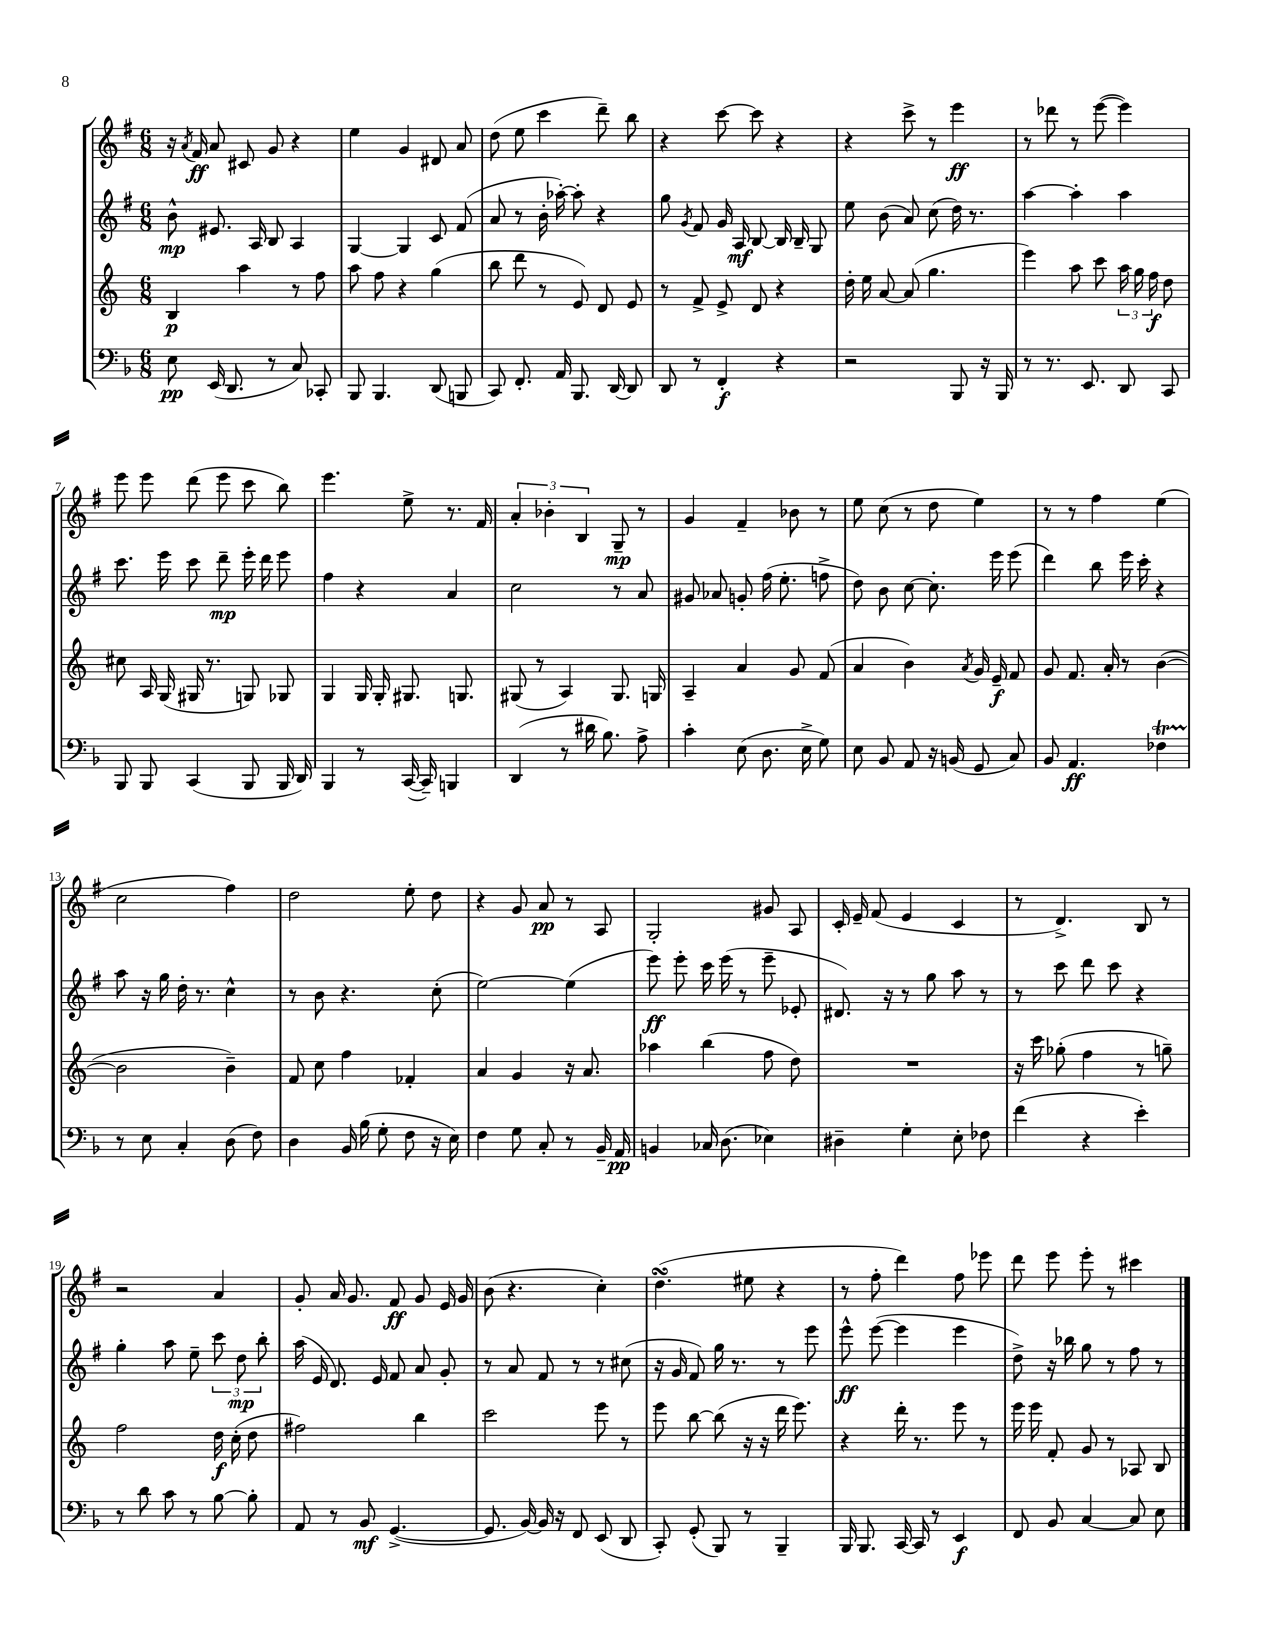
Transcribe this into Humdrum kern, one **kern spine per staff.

**kern	**dynam	**kern	**dynam	**kern	**dynam	**kern	**dynam
*part4	*part4	*part3	*part3	*part2	*part2	*part1	*part1
*staff4	*staff4	*staff3	*staff3	*staff2	*staff2	*staff1	*staff1
*clefF4	*	*clefG2	*	*clefG2	*	*clefG2	*
*k[b-]	*	*k[]	*	*k[f#]	*	*k[f#]	*
*M6/8	*	*M6/8	*	*M6/8	*	*M6/8	*
=1	=1	=1	=1	=1	=1	=1	=1
8E\	pp	4B/	p	8b^^\	mp	16r	.
.	.	.	.	.	.	8qa/	.
.	.	.	.	.	.	16f#/	ff
(16EE/	.	.	.	8.e#X/	.	8a/	.
8.DD/	.	.	.	.	.	.	.
.	.	4aa\	.	.	.	8c#X/	.
.	.	.	.	16A/	.	.	.
8r	.	.	.	8B/	.	8g/	.
8C/)	.	8r	.	4A/	.	4r	.
8CC-X'/	.	8ff\	.	.	.	.	.
=2	=2	=2	=2	=2	=2	=2	=2
8BBB-/	.	8aa\	.	[4G/	.	4ee\	.
4.BBB-/	.	8ff\	.	.	.	.	.
.	.	4r	.	4G/]	.	4g/	.
(8DD/	.	(4gg\	.	8c/	.	8d#X/	.
8BBBn/	.	.	.	(8f#/	.	8a/	.
=3	=3	=3	=3	=3	=3	=3	=3
8CC/)	.	8bb\	.	8a/	.	(8dd\	.
8.FF'/	.	8ddd\	.	8r	.	8ee\	.
.	.	8r	.	16b'\	.	4ccc\	.
16AA/	.	.	.	[16aa-X'\)	.	.	.
8.BBB-/	.	8e/)	.	8aa-'\]	.	.	.
.	.	8d/	.	4r	.	8ddd~\)	.
[16DD/	.	.	.	.	.	.	.
8DD/]	.	8e/	.	.	.	8bb\	.
=4	=4	=4	=4	=4	=4	=4	=4
8DD/	.	8r	.	8gg\	.	4r	.
.	.	.	.	8qg/	.	.	.
8r	.	8f^/	.	8f#/	.	.	.
4FF'/	f	8e^/	.	16g/	.	[8ccc\	.
.	.	.	.	16A/	mf	.	.
.	.	8d/	.	[8B/	.	8ccc\]	.
4r	.	4r	.	16B/]	.	4r	.
.	.	.	.	16B~/	.	.	.
.	.	.	.	8G/	.	.	.
=5	=5	=5	=5	=5	=5	=5	=5
2r	.	16dd'\	.	8ee\	.	4r	.
.	.	16ee\	.	.	.	.	.
.	.	[8a/	.	(8b\	.	.	.
.	.	(8a/]	.	8a/)	.	8ccc^\	.
.	.	4.gg\	.	(8cc\	.	8r	.
8BBB-/	.	.	.	16dd\)	.	4eee\	ff
.	.	.	.	8.r	.	.	.
16r	.	.	.	.	.	.	.
16BBB-/	.	.	.	.	.	.	.
=6	=6	=6	=6	=6	=6	=6	=6
8r	.	4eee\)	.	[4aa\	.	8r	.
8.r	.	.	.	.	.	8ddd-X\	.
.	.	8aa\	.	4aa'\]	.	8r	.
8.EE/	.	.	.	.	.	.	.
.	.	8ccc\	.	.	.	([8eee\	.
8DD/	.	24aa\	.	4aa\	.	4eee\])	.
.	.	24gg\	.	.	.	.	.
.	.	24ff\	f	.	.	.	.
8CC/	.	8dd\	.	.	.	.	.
!!LO:LB:g=z
=7	=7	=7	=7	=7	=7	=7	=7
8BBB-/	.	8cc#X\	.	8.ccc\	.	8eee\	.
8BBB-/	.	16A/	.	.	.	8eee\	.
.	.	(16G/	.	16eee\	.	.	.
(4CC/	.	16G#X/	.	8ccc\	.	(8ddd\	.
.	.	8.r	.	.	.	.	.
.	.	.	.	8ddd~\	mp	8eee\	.
8BBB-/	.	8Gn/)	.	16eee'\	.	8ccc\	.
.	.	.	.	16ddd\	.	.	.
16BBB-/	.	8G-X/	.	8eee\	.	8bb\)	.
16DD/)	.	.	.	.	.	.	.
=8	=8	=8	=8	=8	=8	=8	=8
4BBB-/	.	4G/	.	4ff#\	.	4.eee\	.
8r	.	16G/	.	4r	.	.	.
.	.	16G'/	.	.	.	.	.
([16CC/	.	8.G#X/	.	.	.	8ee^\	.
16CC~/])	.	.	.	.	.	.	.
4BBBn/	.	.	.	4a/	.	8.r	.
.	.	8.Gn/	.	.	.	.	.
.	.	.	.	.	.	16f#/	.
=9	=9	=9	=9	=9	=9	=9	=9
(4DD/	.	(8G#X/	.	2cc\	.	6a'/	.
.	.	8r	.	.	.	.	.
.	.	.	.	.	.	6b-X'\	.
8r	.	4A/)	.	.	.	.	.
.	.	.	.	.	.	6B/	.
16d#X\	.	.	.	.	.	.	.
8.B-\)	.	.	.	.	.	.	.
.	.	8.G#/	.	8r	.	8G~/	mp
8A^\	.	.	.	8a/	.	8r	.
.	.	16Gn/	.	.	.	.	.
=10	=10	=10	=10	=10	=10	=10	=10
4c'\	.	4A~/	.	8g#X/	.	4g/	.
.	.	.	.	8a-X/	.	.	.
(8E\	.	4a/	.	8gn'/	.	4f#~/	.
8.D\	.	.	.	(16ff#\	.	.	.
.	.	.	.	8.ee'\	.	.	.
.	.	8g/	.	.	.	8b-X\	.
16E^\	.	.	.	.	.	.	.
8G\)	.	(8f/	.	8ffn^\	.	8r	.
=11	=11	=11	=11	=11	=11	=11	=11
8E\	.	4a/	.	8dd\)	.	8ee\	.
8BB-/	.	.	.	8b\	.	(8cc\	.
8AA/	.	4b\)	.	[8cc\	.	8r	.
16r	.	.	.	8.cc'\]	.	8dd\	.
(16BBn/	.	.	.	.	.	.	.
.	.	8qa/	.	.	.	.	.
8GG/	.	16g/	.	.	.	4ee\)	.
.	.	16e~/	f	16eee\	.	.	.
8C/)	.	8f/	.	(8eee\	.	.	.
=12	=12	=12	=12	=12	=12	=12	=12
8BB-/	.	8g/	.	4ddd\)	.	8r	.
4.AA/	ff	8.f/	.	.	.	8r	.
.	.	.	.	8bb\	.	4ff#\	.
.	.	16a'/	.	.	.	.	.
.	.	8r	.	16eee\	.	.	.
.	.	.	.	16ccc'\	.	.	.
4F-XT\	.	([4b\	.	4r	.	(4ee\	.
!!LO:LB:g=z
=13	=13	=13	=13	=13	=13	=13	=13
8r	.	2b\]	.	8aa\	.	2cc\	.
8E\	.	.	.	16r	.	.	.
.	.	.	.	16gg\	.	.	.
4C'/	.	.	.	16dd'\	.	.	.
.	.	.	.	8.r	.	.	.
(8D\	.	4b~\)	.	4cc^^\	.	4ff#\)	.
8F\)	.	.	.	.	.	.	.
=14	=14	=14	=14	=14	=14	=14	=14
4D\	.	8f/	.	8r	.	2dd\	.
.	.	8cc\	.	8b\	.	.	.
16BB-/	.	4ff\	.	4.r	.	.	.
(16B-\	.	.	.	.	.	.	.
8G'\	.	.	.	.	.	.	.
8F\	.	4f-X'/	.	.	.	8ee'\	.
16r	.	.	.	(8cc'\	.	8dd\	.
16E\)	.	.	.	.	.	.	.
=15	=15	=15	=15	=15	=15	=15	=15
4F\	.	4a/	.	[2ee\)	.	4r	.
8G\	.	4g/	.	.	.	8g/	.
8C'/	.	.	.	.	.	8a/	pp
8r	.	16r	.	(4ee\]	.	8r	.
.	.	8.a/	.	.	.	.	.
16BB-~/	.	.	.	.	.	8A/	.
16AA/	pp	.	.	.	.	.	.
=16	=16	=16	=16	=16	=16	=16	=16
4BBn/	.	4aa-X\	.	8eee\)	ff	2G'/	.
.	.	.	.	8eee'\	.	.	.
16C-X/	.	(4bb\	.	16ccc\	.	.	.
(8.D\	.	.	.	(16eee\	.	.	.
.	.	.	.	8r	.	.	.
4E-X\)	.	8ff\	.	8eee~\	.	8g#X/	.
.	.	8dd\)	.	8e-X'/	.	8A/	.
=17	=17	=17	=17	=17	=17	=17	=17
4D#X~\	.	2.r	.	8.d#X/)	.	16c'/	.
.	.	.	.	.	.	16e~/	.
.	.	.	.	.	.	(8f#/	.
.	.	.	.	16r	.	.	.
4G'\	.	.	.	8r	.	4e/	.
.	.	.	.	8gg\	.	.	.
8E'\	.	.	.	8aa\	.	4c/	.
8F-X\	.	.	.	8r	.	.	.
=18	=18	=18	=18	=18	=18	=18	=18
(4f\	.	16r	.	8r	.	8r	.
.	.	16ccc\	.	.	.	.	.
.	.	(8gg-X'\	.	8ccc\	.	4.d^/)	.
4r	.	4ff\	.	8ddd\	.	.	.
.	.	.	.	8ccc\	.	.	.
4e'\)	.	8r	.	4r	.	8B/	.
.	.	8ggn~\)	.	.	.	8r	.
!!LO:LB:g=z
=19	=19	=19	=19	=19	=19	=19	=19
8r	.	2ff\	.	4gg'\	.	2r	.
8d\	.	.	.	.	.	.	.
8c\	.	.	.	8aa\	.	.	.
8r	.	.	.	8ee~\	.	.	.
[8B-\	.	16dd\	f	12ccc\	.	4a/	.
.	.	(16cc'\	.	.	.	.	.
.	.	.	.	12dd\	mp	.	.
8B-'\]	.	8dd\	.	.	.	.	.
.	.	.	.	12bb'\	.	.	.
=20	=20	=20	=20	=20	=20	=20	=20
8AA/	.	2ff#X\)	.	(16aa\	.	8g'/	.
.	.	.	.	16e/	.	.	.
8r	.	.	.	8.d/)	.	16a/	.
.	.	.	.	.	.	8.g/	.
8BB-/	mf	.	.	.	.	.	.
.	.	.	.	16e/	.	.	.
([4.GG^/	.	.	.	8f#/	.	8f#/	ff
.	.	4bb\	.	8a/	.	8g/	.
.	.	.	.	8g'/	.	16e/	.
.	.	.	.	.	.	16g/	.
=21	=21	=21	=21	=21	=21	=21	=21
8.GG/]	.	2ccc\	.	8r	.	(8b\	.
.	.	.	.	8a/	.	4.r	.
[16BB-/)	.	.	.	.	.	.	.
16BB-/]	.	.	.	8f#/	.	.	.
16r	.	.	.	.	.	.	.
8FF/	.	.	.	8r	.	.	.
(8EE/	.	8eee\	.	8r	.	4cc'\)	.
8DD/	.	8r	.	(8cc#X\	.	.	.
=22	=22	=22	=22	=22	=22	=22	=22
8CC'/)	.	8eee\	.	16r	.	(4.ddsSSS\	.
.	.	.	.	16g/	.	.	.
(8GG'/	.	[8bb\	.	8f#/)	.	.	.
8BBB-/)	.	(8bb\]	.	16gg\	.	.	.
.	.	.	.	8.r	.	.	.
8r	.	16r	.	.	.	8ee#X\	.
.	.	16r	.	.	.	.	.
4BBB-~/	.	16ddd\	.	8r	.	4r	.
.	.	8.eee\)	.	.	.	.	.
.	.	.	.	8eee\	.	.	.
=23	=23	=23	=23	=23	=23	=23	=23
16BBB-/	.	4r	.	8eee^^\	ff	8r	.
8.BBB-/	.	.	.	.	.	.	.
.	.	.	.	([8eee\	.	8ff#'\	.
[16CC/	.	16ddd'\	.	4eee\]	.	4ddd\)	.
16CC/]	.	8.r	.	.	.	.	.
8r	.	.	.	.	.	.	.
4EE/	f	8eee\	.	4eee\	.	8ff#\	.
.	.	8r	.	.	.	8eee-X\	.
=24	=24	=24	=24	=24	=24	=24	=24
8FF/	.	16eee\	.	8dd^\)	.	8ddd\	.
.	.	16eee\	.	.	.	.	.
8BB-/	.	8f'/	.	16r	.	8eee\	.
.	.	.	.	16bb-X\	.	.	.
[4C/	.	8g/	.	8gg\	.	8eee'\	.
.	.	8r	.	8r	.	8r	.
8C/]	.	8A-X/	.	8ff#\	.	4ccc#X\	.
8E\	.	8B/	.	8r	.	.	.
==	==	==	==	==	==	==	==
*-	*-	*-	*-	*-	*-	*-	*-
